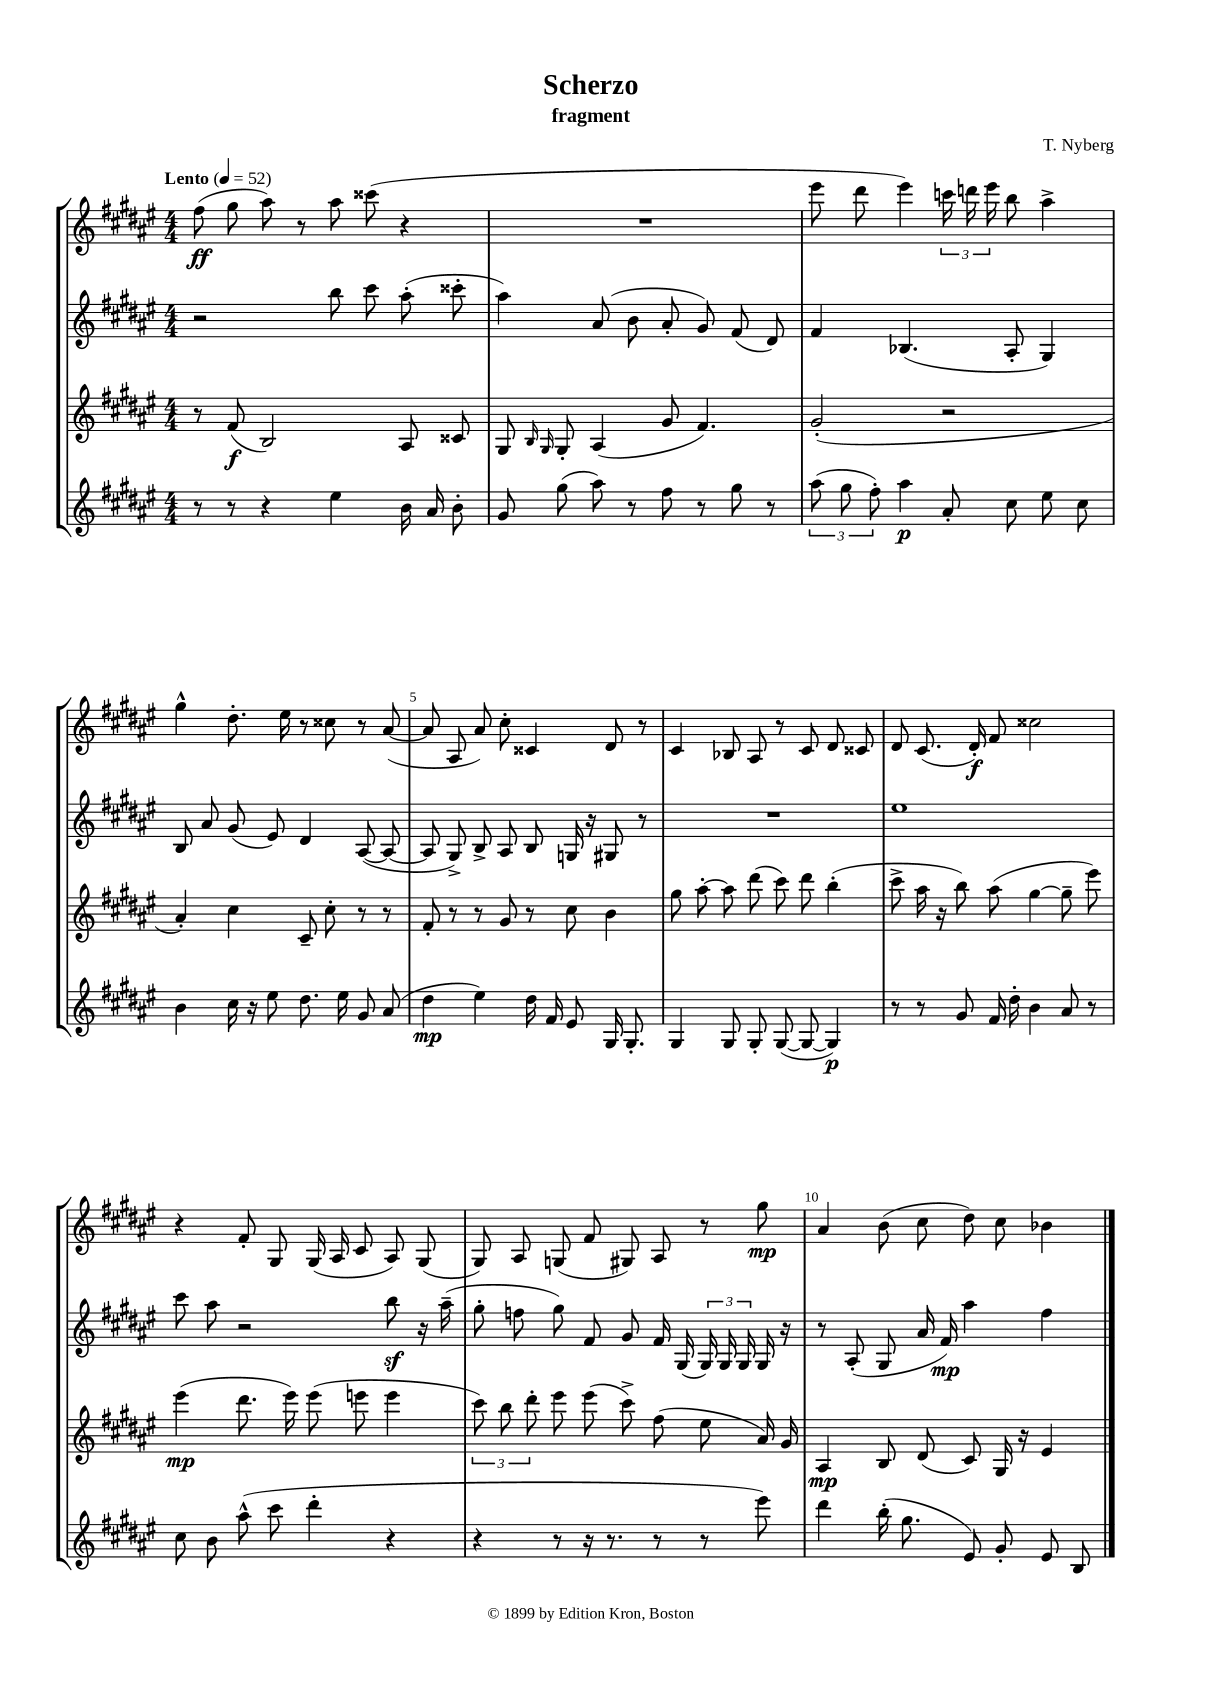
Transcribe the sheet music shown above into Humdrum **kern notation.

**kern	**dynam	**kern	**dynam	**kern	**dynam	**kern	**dynam
*part4	*part4	*part3	*part3	*part2	*part2	*part1	*part1
*staff4	*staff4	*staff3	*staff3	*staff2	*staff2	*staff1	*staff1
*clefG2	*	*clefG2	*	*clefG2	*	*clefG2	*
*k[f#c#g#d#a#e#]	*	*k[f#c#g#d#a#e#]	*	*k[f#c#g#d#a#e#]	*	*k[f#c#g#d#a#e#]	*
*M4/4	*	*M4/4	*	*M4/4	*	*M4/4	*
*MM52	*	*MM52	*	*MM52	*	*MM52	*
=1	=1	=1	=1	=1	=1	=1	=1
!	!	!	!	!	!	!LO:TX:a:B:t=Lento	!
8r	.	8r	.	2r	.	(8ff#\	ff
8r	.	(8f#/	f	.	.	8gg#\	.
4r	.	2B/)	.	.	.	8aa#\)	.
.	.	.	.	.	.	8r	.
4ee#\	.	.	.	8bb\	.	8aa#\	.
.	.	.	.	8ccc#\	.	(8ccc##X\	.
16b\	.	8A#/	.	(8aa#'\	.	4r	.
16a#/	.	.	.	.	.	.	.
8b'\	.	8c##X/	.	8ccc##X'\	.	.	.
=2	=2	=2	=2	=2	=2	=2	=2
8g#/	.	8G#/	.	4aa#\)	.	1r	.
.	.	16qqB/	.	.	.	.	.
.	.	16qqG#/	.	.	.	.	.
(8gg#\	.	8G#'/	.	.	.	.	.
8aa#\)	.	(4A#/	.	(8a#/	.	.	.
8r	.	.	.	8b\	.	.	.
8ff#\	.	8g#/	.	8a#'/	.	.	.
8r	.	4.f#/)	.	8g#/)	.	.	.
8gg#\	.	.	.	(8f#/	.	.	.
8r	.	.	.	8d#/)	.	.	.
=3	=3	=3	=3	=3	=3	=3	=3
(12aa#\	.	(2g#'/	.	4f#/	.	8eee#\	.
12gg#\	.	.	.	.	.	.	.
.	.	.	.	.	.	8ddd#\	.
12ff#'\)	.	.	.	.	.	.	.
4aa#\	p	.	.	(4.B-X/	.	4eee#\)	.
8a#'/	.	2r	.	.	.	24cccn\	.
.	.	.	.	.	.	24dddn\	.
.	.	.	.	.	.	24eee#\	.
8cc#\	.	.	.	8A#'/	.	8bb\	.
8ee#\	.	.	.	4G#/)	.	4aa#^\	.
8cc#\	.	.	.	.	.	.	.
!!LO:LB:g=z
=4	=4	=4	=4	=4	=4	=4	=4
4b\	.	4a#'/)	.	8B/	.	4gg#^^\	.
.	.	.	.	8a#/	.	.	.
16cc#\	.	4cc#\	.	(8g#/	.	8.dd#'\	.
16r	.	.	.	.	.	.	.
8ee#\	.	.	.	8e#/)	.	.	.
.	.	.	.	.	.	16ee#\	.
8.dd#\	.	8c#~/	.	4d#/	.	8r	.
.	.	8cc#'\	.	.	.	8cc##X\	.
16ee#\	.	.	.	.	.	.	.
8g#/	.	8r	.	([8A#/	.	8r	.
(8a#/	.	8r	.	8A#/_	.	([8a#/	.
=5	=5	=5	=5	=5	=5	=5	=5
4dd#\	mp	8f#'/	.	8A#/]	.	8a#/]	.
.	.	8r	.	8G#^/)	.	8A#/	.
4ee#\)	.	8r	.	8B^/	.	8a#/)	.
.	.	8g#/	.	8A#/	.	8cc#'\	.
16dd#\	.	8r	.	8B/	.	4c##X/	.
16f#/	.	.	.	.	.	.	.
8e#/	.	8cc#\	.	16Gn/	.	.	.
.	.	.	.	16r	.	.	.
16G#/	.	4b\	.	8G#X/	.	8d#/	.
8.G#'/	.	.	.	.	.	.	.
.	.	.	.	8r	.	8r	.
=6	=6	=6	=6	=6	=6	=6	=6
4G#/	.	8gg#\	.	1r	.	4c#/	.
.	.	[8aa#'\	.	.	.	.	.
8G#/	.	8aa#\]	.	.	.	8B-X/	.
8G#'/	.	(8ddd#\	.	.	.	8A#/	.
([8G#/	.	8ccc#\)	.	.	.	8r	.
8G#/_	.	8ddd#\	.	.	.	8c#/	.
4G#/])	p	(4bb'\	.	.	.	8d#/	.
.	.	.	.	.	.	8c##X/	.
=7	=7	=7	=7	=7	=7	=7	=7
8r	.	8ccc#^\	.	1ee#	.	8d#/	.
8r	.	16aa#\	.	.	.	(8.c#/	.
.	.	16r	.	.	.	.	.
8g#/	.	8bb\)	.	.	.	.	.
.	.	.	.	.	.	16d#'/)	f
16f#/	.	(8aa#\	.	.	.	8f#/	.
16dd#'\	.	.	.	.	.	.	.
4b\	.	[4gg#\	.	.	.	2cc##X\	.
8a#/	.	8gg#~\]	.	.	.	.	.
8r	.	8eee#\)	.	.	.	.	.
!!LO:LB:g=z
=8	=8	=8	=8	=8	=8	=8	=8
8cc#\	.	(4eee#\	mp	8ccc#\	.	4r	.
8b\	.	.	.	8aa#\	.	.	.
(8aa#^^\	.	8.ddd#\	.	2r	.	8f#'/	.
8ccc#\	.	.	.	.	.	8G#/	.
.	.	16eee#\)	.	.	.	.	.
4ddd#'\	.	(8eee#\	.	.	.	(16G#/	.
.	.	.	.	.	.	16A#/	.
.	.	8eeen\	.	.	.	8c#/	.
4r	.	4eee\	.	8bbz\	.	8A#/)	.
.	.	.	.	16r	.	(8G#/	.
.	.	.	.	(16aa#~\	.	.	.
=9	=9	=9	=9	=9	=9	=9	=9
4r	.	12ccc#\)	.	8gg#'\	.	8G#/)	.
.	.	12bb\	.	.	.	.	.
.	.	.	.	8ffn\	.	8A#/	.
.	.	12ddd#'\	.	.	.	.	.
8r	.	8eee#\	.	8gg#\)	.	(8Gn/	.
16r	.	(8eee#\	.	8f#/	.	8f#/	.
8.r	.	.	.	.	.	.	.
.	.	8ccc#^\)	.	8g#/	.	8G#X/)	.
8r	.	(8ff#\	.	16f#/	.	8A#/	.
.	.	.	.	(16G#/	.	.	.
8r	.	8ee#\	.	24G#/)	.	8r	.
.	.	.	.	24G#/	.	.	.
.	.	.	.	24G#/	.	.	.
8eee#\)	.	16a#/)	.	16G#/	.	8gg#\	mp
.	.	16g#/	.	16r	.	.	.
=10	=10	=10	=10	=10	=10	=10	=10
4ddd#\	.	4A#/	mp	8r	.	4a#/	.
.	.	.	.	(8A#'/	.	.	.
(16bb'\	.	8B/	.	8G#/	.	(8b\	.
8.gg#\	.	.	.	.	.	.	.
.	.	(8d#/	.	16a#/	.	8cc#\	.
.	.	.	.	16f#/)	mp	.	.
8e#/)	.	8c#/)	.	4aa#\	.	8dd#\)	.
8g#'/	.	16G#/	.	.	.	8cc#\	.
.	.	16r	.	.	.	.	.
8e#/	.	4e#/	.	4ff#\	.	4b-X\	.
8B/	.	.	.	.	.	.	.
==	==	==	==	==	==	==	==
*-	*-	*-	*-	*-	*-	*-	*-
